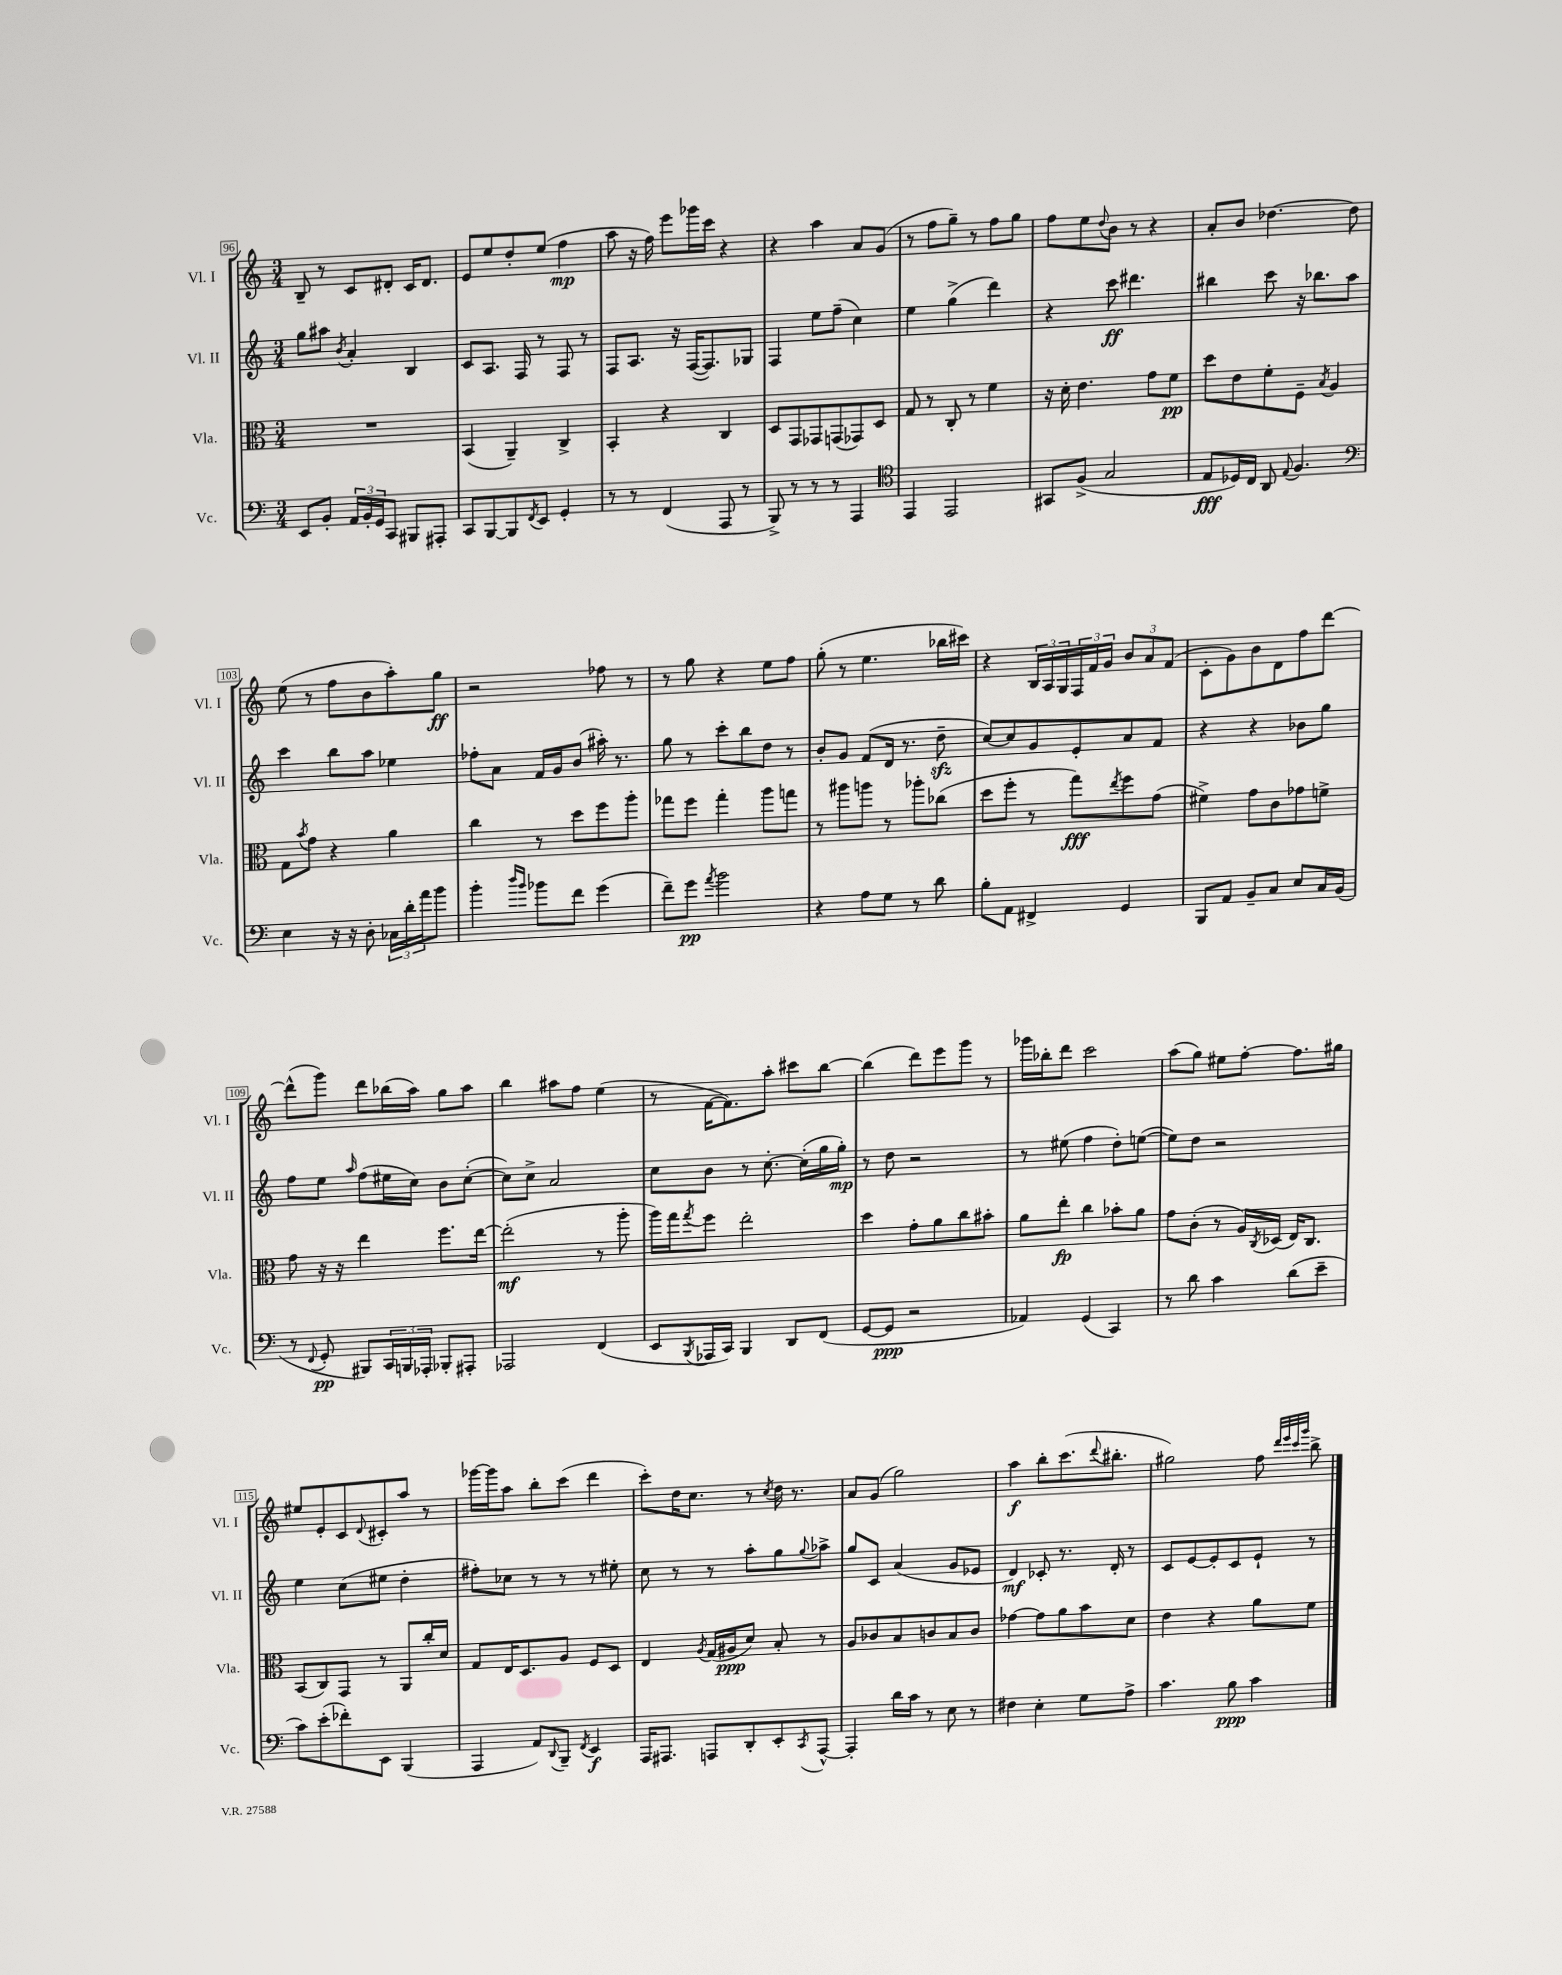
<<
\new StaffGroup <<
\new Staff = "s0" \with { instrumentName = "Vl. I" shortInstrumentName = "Vl. I" } {
    \clef treble \key c \major \numericTimeSignature \time 3/4
    b8-- r8 c'8 dis'8-. c'16 dis'8. |
    e'8 e''8 d''8-. e''8( f''4\mp |
    a''8 r16 f''16) e'''8 ges'''16 c'''16 r4 |
    r4 a''4 a'8 g'8( |
    r8 f''8 g''8--) r8 f''8 g''8 |
    f''8 e''8 \appoggiatura { d''8 } b'8 r8 r4 |
    a'8-. b'8 des''4.~ des''8 |
    e''8( r8 f''8 b'8 a''8-.) g''8\ff |
    r2 fes''8 r8 |
    r8 g''8 r4 e''8 f''8 |
    g''8-.( r8 e''4. bes''16 cis'''16) |
    r4 \tuplet 3/2 { b16 a16 g16 } \tuplet 3/2 { f16 f'16 g'16 } \tuplet 3/2 { b'8 a'8 f'8( } |
    c'8-. g'8) b'8 d'8 f''8 d'''8~ |
    d'''8-^( g'''8) d'''8 bes''16( a''16) g''8 a''8 |
    b''4 ais''8 f''8 e''4( |
    r8 f'16~ f'8.) a''8-. cis'''8 b''8~ |
    b''4( d'''8) e'''8 g'''8 r8 |
    ges'''16 bes''16-. d'''8 c'''2 |
    a''8( g''8) eis''8 f''8~-. f''8. gis''16 |
    eis''8 e'8-. c'8 \appoggiatura { d'8 } cis'8-. a''8 r8 |
    ges'''16~ ges'''16 a''8 b''8-. c'''8( d'''4 |
    c'''8-.) d''16 c''8. r8 \acciaccatura { c''8 } d''16 r8. |
    a'8 g'8( g''2) |
    a''4\f b''8-. c'''8.( \appoggiatura { d'''8 } bis''8.-. |
    gis''2) f''8 \grace { d'''32 e'''32 c'''32 g'''32 } b''8-> \bar "|." |
}
\new Staff = "s1" \with { instrumentName = "Vl. II" shortInstrumentName = "Vl. II" } {
    \clef treble \key c \major \numericTimeSignature \time 3/4
    g''8 ais''8 \acciaccatura { b'8 } a'4-. b4 |
    c'8 a8. f16 r8 f8 r8 |
    f8 a8. r16 f16~( f8.) ges8 |
    f4 e''8 f''8--( c''4) |
    e''4 g''4->( d'''4) |
    r4 c'''8\ff dis'''4. |
    bis''4 c'''8 r16 bes''8. a''8 |
    c'''4 b''8 a''8 ees''4 |
    fes''8-. a'8 f'16 g'16 b'8( ais''16-.) r8. |
    g''8 r8 c'''8-. b''8 d''8 r8 |
    b'8-. g'8 f'8( d'16 r8. d''8--\sfz |
    c''8~) c''8 g'8 e'8-. a'8 f'8 |
    r4 r4 bes'8 g''8 |
    f''8 e''8 \grace { a''16 } f''8( eis''16 c''16) b'8 c''8~-.( |
    c''8) c''8-> a'2 |
    c''8 b'8 r8 c''8.~-. c''16-.( g''16 g''16-.\mp) |
    r8 d''8 r2 |
    r8 eis''8( f''4 d''8-.) e''8~( |
    e''8) d''8 r2 |
    e''4 c''8( eis''8 d''4-. |
    fis''8-.) ces''8 r8 r8 r8 eis''8-. |
    c''8 r8 r8 a''8-. g''8 \appoggiatura { g''8 } aes''8-> |
    g''8 c'8 a'4( g'8 ees'8 |
    d'4\mf) ces'8-. r8. d'16-. r8 |
    c'8 e'8~ e'8-. c'8 e'8-! r8 \bar "|." |
}
\new Staff = "s2" \with { instrumentName = "Vla." shortInstrumentName = "Vla." } {
    \clef alto \key c \major \numericTimeSignature \time 3/4
    R2. |
    b,4( a,4--) c4-> |
    b,4-. r4 c4 |
    d8 g,8 ges,8 g,8( ges,8) d8 |
    g8 r8 c8-. r8 f'4 |
    r16 d'16-. e'4. g'8 f'8\pp |
    d''8 e'8 f'8-. f8-- \acciaccatura { b8 } a4 |
    g8 \acciaccatura { b'8 } g'8 r4 a'4 |
    c''4 r8 d''8 f''8 a''8-. |
    ges''8 f''8 ges''4-. a''8 g''8 |
    r8 ais''8 a''8 r8 aes''8-. ces''8( |
    d''8 f''8-. r8 g''8\fff) \acciaccatura { e''8 } f''8 g'8( |
    fis'4->) g'8 c'8 ges'8 f'8-> |
    g'8 r16 r16 e''4 f''8. e''16~ |
    e''2-.\mf( r8 a''8-. |
    a''16) g''16 \acciaccatura { g''8 } f''8 e''2-. |
    d''4 g'8-. a'8 c''8 bis'8-. |
    a'8 e''8-.\fp c''4 bes'8-. a'8 |
    g'8 c'8-.( r8 a16) \acciaccatura { c8 } des16( e16) c8. |
    b,8( c8) g,8 r8 a,8 c''16-. d'16 |
    g8 e16 d8. a8 f8 d8 |
    e4 \acciaccatura { a8 } g16( ais16\ppp d'8) b8-. r8 |
    a8 ces'8 b8 c'8 b8 c'8 |
    ges'4~ ges'8 a'8 b'8 d'8 |
    e'4 r4 a'8 f'8 \bar "|." |
}
\new Staff = "s3" \with { instrumentName = "Vc." shortInstrumentName = "Vc." } {
    \clef bass \key c \major \numericTimeSignature \time 3/4
    e,8 b,8-. \tuplet 3/2 { a,16 b,16-. g,16 } c,8 bis,,8 ais,,8-. |
    c,8 b,,8~ b,,8 \acciaccatura { f,8 } e,8 g,4-. |
    r8 r8 f,4( a,,8 r8 |
    b,,8->) r8 r8 r8 a,,4 |
    \clef tenor e,4 e,2 |
    gis,8 f8->( g2 |
    e8\fff des16) c16 a,8 \appoggiatura { e8 } f4. |
    \clef bass e4 r16 r16 d8-. \tuplet 3/2 { ces16 d'16-. a'16 } b'8 |
    b'4-. \grace { d''16 b'16 } bes'8 f'8 g'4( |
    f'8--) g'8\pp \acciaccatura { a'8 } b'2 |
    r4 a8 g8 r8 d'8 |
    b8-. a,8 fis,4-> g,4 |
    b,,8 a,8 b,8-- c8 e8 c16 b,16( |
    r8 \appoggiatura { f,8 } g,8-.\pp bis,,8) \tuplet 3/2 { c,16 b,,16 aes,,16-. } bes,,8-. ais,,8-. |
    aes,,2 f,4( |
    e,8 \acciaccatura { b,,8 } aes,,16 c,16) b,,4 d,8 f,8( |
    g,8~ g,8\ppp r2 |
    aes,4) g,4( c,4) |
    r8 d'8 c'4 d'8( e'8-- |
    c'8) e'8-.( fes'8-.) e,8 b,,4( |
    a,,4 a,8) \appoggiatura { d,8 } b,,8-- \acciaccatura { f,8 } e,4\f |
    a,,16 ais,,8. a,,8 d,8-. e,8-. \acciaccatura { c,8 } a,,8~-^ |
    a,,4-. d'16 c'16 r8 e8 r8 |
    fis4 e4-. g8 a8-> |
    c'4. b8\ppp c'4 \bar "|." |
}
>>
>>
\layout { \context { \Score currentBarNumber = #96 \override BarNumber.stencil = #(make-stencil-boxer 0.1 0.3 ly:text-interface::print) } }
